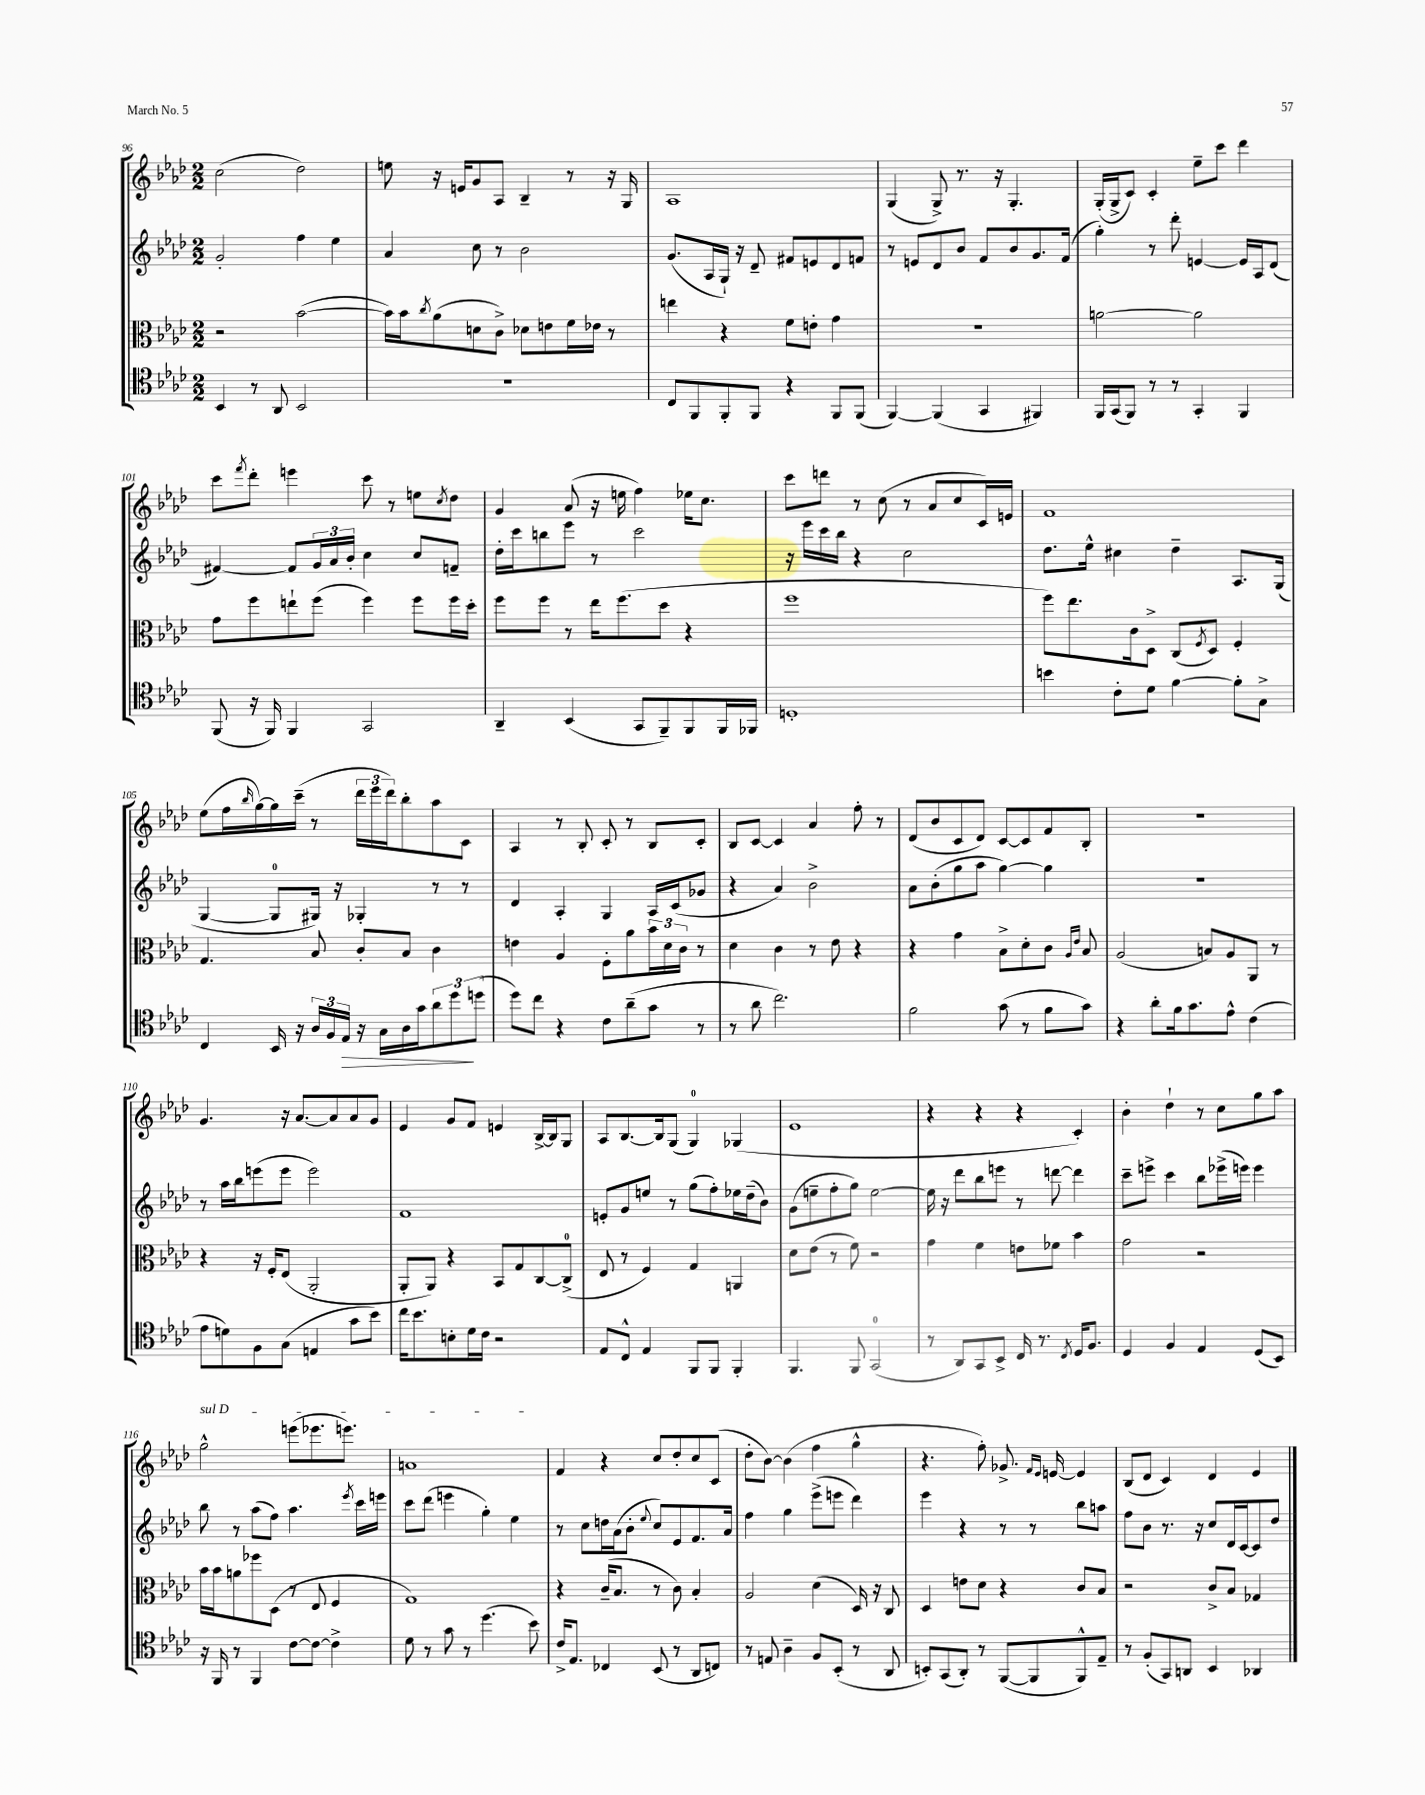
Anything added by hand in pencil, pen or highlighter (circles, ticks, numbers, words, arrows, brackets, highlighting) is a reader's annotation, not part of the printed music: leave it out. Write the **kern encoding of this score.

**kern	**dynam	**kern	**kern	**kern
*part4	*part4	*part3	*part2	*part1
*staff4	*staff4	*staff3	*staff2	*staff1
*clefC4	*	*clefC3	*clefG2	*clefG2
*k[b-e-a-d-]	*	*k[b-e-a-d-]	*k[b-e-a-d-]	*k[b-e-a-d-]
*M2/2	*	*M2/2	*M2/2	*M2/2
=96	=96	=96	=96	=96
4BB-/	.	2r	2g'/	(2cc\
8r	.	.	.	.
8AA-/	.	.	.	.
2BB-/	.	([2b-\	4ff\	2dd-\)
.	.	.	4ee-\	.
=97	=97	=97	=97	=97
1r	.	16b-\LL])	4a-/	8een\
.	.	16b-\J	.	.
.	.	8qcc/	.	.
.	.	(8a-\	.	16r
.	.	.	.	16en/KL
.	.	8dn\	8cc\	8g/
.	.	8c^\J)	8r	8A-/J
.	.	8d-X\L	2b-\	4B-~/
.	.	8en\	.	.
.	.	16f\L	.	8r
.	.	16e-X\JJ	.	.
.	.	8r	.	16r
.	.	.	.	16G/
=98	=98	=98	=98	=98
8C/L	.	4een\	(8.g/L	1A-
8FF/	.	.	.	.
.	.	.	16A-/L	.
8FF'/	.	4r	16G`/JJ)	.
.	.	.	16r	.
8FF/J	.	.	8d-~/	.
4r	.	8f\L	8f#X/L	.
.	.	8en'\J	8en/	.
8FF/L	.	4g\	8d-/	.
(8FF/J	.	.	8fn/J	.
=99	=99	=99	=99	=99
[4FF/)	.	1r	8r	(4G/
.	.	.	8en/L	.
(4FF/]	.	.	8d-/	8G^/)
.	.	.	8b-/J	8.r
4GG/	.	.	8f/L	.
.	.	.	.	16r
.	.	.	8b-/	4.G'/
4FF#X/)	.	.	8.g/	.
.	.	.	(16f/Jk	.
=100	=100	=100	=100	=100
16FF/LL	.	[2an\	4gg'\)	(16G'/LL
(16GG/J	.	.	.	16G^/J
8FF/J)	.	.	.	8c/J)
8r	.	.	8r	4c'/
8r	.	.	8ddd-'\	.
4GG'/	.	2a\]	[4en/	8ee-~\L
.	.	.	.	8ccc\J
4FF/	.	.	16e/LL]	4ddd-\
.	.	.	16A-/J	.
.	.	.	(8d-/J	.
!!LO:LB:g=z
=101	=101	=101	=101	=101
(8FF/	.	8g\L	[4f#X/)	8ccc\L
.	.	.	.	8qfff/
16r	.	8ff\	.	8ddd-'\J
16FF/)	.	.	.	.
4FF/	.	8een`\	8f#/L]	4eeen\
.	.	(8ff\J	24g/L	.
.	.	.	24a-/	.
.	.	.	24b-'/JJ	.
2GG/	.	4ff\)	4cc\	8ccc\
.	.	.	.	8r
.	.	8ff\L	8cc/L	8een\L
.	.	.	.	8qcc/
.	.	16ff\L	8fn~/J	8dd-\J
.	.	16dd-'\JJ	.	.
=102	=102	=102	=102	=102
4AA-~/	.	8ff\L	16dd-'\LL	4g/
.	.	.	16ccc\J	.
.	.	8ff\J	8bbn\	.
(4BB-/	.	8r	8eee-\J	(8a-/
.	.	16ee-\KL	8r	16r
.	.	(8.ff\	.	16een\
8GG/L	.	.	2ccc\	4ff\)
8FF~/)	.	8dd-\J	.	.
8FF/	.	4r	.	16ee-X\KL
.	.	.	.	8.cc\J
16FF/L	.	.	.	.
16FF-X/JJ	.	.	.	.
=103	=103	=103	=103	=103
1Dn'	.	1ff	16r	8ccc\L
.	.	.	16eee-\LL	.
.	.	.	16ccc\	8dddn\J
.	.	.	16bb-\JJ	.
.	.	.	4r	8r
.	.	.	.	(8cc\
.	.	.	2cc\	8r
.	.	.	.	8a-/L
.	.	.	.	8cc/
.	.	.	.	16c/L)
.	.	.	.	16en/JJ
=104	=104	=104	=104	=104
4bn\	.	8ff\L)	8.dd-\L	1f
.	.	8.ee-\	.	.
.	.	.	16ee-^^\Jk	.
8c'\L	.	.	4cc#X\	.
.	.	16c\k	.	.
8d-\J	.	8D-^\J	.	.
[4f\	.	(8C/L	4dd-~\	.
.	.	8qF/	.	.
.	.	8D-/J)	.	.
8f'\L]	.	4F'/	8.A-/L	.
8G^\J	.	.	.	.
.	.	.	(16G/Jk	.
!!LO:LB:g=z
=105	=105	=105	=105	=105
4C/	.	4.G/	[4G/	(8ee-\L
.	.	.	.	16ff\L
.	.	.	.	16qqbb-/
.	.	.	.	[16gg\)
16BB-/	.	.	8G/L]	16gg\]
16r	.	.	.	(16ccc~\JJ
24A-/LL	.	8B-/	16G#X/Jk)	8r
24F/	.	.	.	.
.	.	.	16r	.
!	!LO:HP:b	!	!	!
24E-/JJ	>	.	.	.
16r	.	8c'/L	4G-X'/	24ddd-\LL
.	.	.	.	24eee-\
16G\LL	.	.	.	.
.	.	.	.	24ddd-\J)
16A-\	.	8B-/J	.	8bb-'\
16g\J	.	.	.	.
12a-\	.	4c\	8r	8aa-\
12dd-\	.	.	.	.
.	.	.	8r	8c\J
(12ddn\J	]	.	.	.
=106	=106	=106	=106	=106
8dd-\L)	.	4en\	4d-/	4A-/
8cc\J	.	.	.	.
4r	.	4A-/	4A-'/	8r
.	.	.	.	8B-'/
8c\L	.	8F'\L	4G/	8c'/
(8a-~\	.	8a-\	.	8r
8g\J	.	24b-\L	16A-/LL	8B-/L
.	.	24d-\	.	.
.	.	.	(16c/J	.
.	.	24c\JJ	.	.
8r	.	8r	8g-X/J	8c'/J
=107	=107	=107	=107	=107
8r	.	4d-\	4r	8B-/L
8a-\	.	.	.	[8c/J
2.cc\)	.	4c\	4a-/)	4c/]
.	.	8r	2b-^\	4a-/
.	.	8e-\	.	.
.	.	4r	.	8ff'\
.	.	.	.	8r
=108	=108	=108	=108	=108
2f\	.	4r	8a-\L	(8d-/L
.	.	.	(8b-'\	8b-/
.	.	4g\	8gg\	8c/
.	.	.	8aa-\J	8d-/J)
(8g\	.	8B-^\L	[4gg\)	[8c/L
8r	.	8d-'\	.	8c/]
8f\L	.	8c\J	4gg\]	8f/
.	.	16qqA-/LL	.	.
.	.	16qqe-/JJ	.	.
8g\J)	.	8B-/	.	8B-'/J
=109	=109	=109	=109	=109
4r	.	(2A-/	1r	1r
8a-'\L	.	.	.	.
16f\k	.	.	.	.
8.g\	.	.	.	.
.	.	8Bn/L)	.	.
8e-^^\J	.	8A-/	.	.
(4c\	.	8AA-/J	.	.
.	.	8r	.	.
!!LO:LB:g=z
=110	=110	=110	=110	=110
8e-\L	.	4r	8r	4.g/
8dn\)	.	.	16aa-\LL	.
.	.	.	16bb-\J	.
8F\	.	16r	(8eeen\	.
.	.	16F'/KL	.	.
(8G\J	.	(8E-/J	8eee\J	16r
.	.	.	.	[8.a-/L
4En/	.	2AA-'/	2eee\)	.
.	.	.	.	8a-/]
8g\L	.	.	.	8a-/
8b-\J)	.	.	.	8g/J
=111	=111	=111	=111	=111
16cc\KL	.	8AA-'/L	1f	4e-/
8.b-\	.	.	.	.
.	.	8AA-/J)	.	.
8Bn'\	.	4r	.	8g/L
16d-\L	.	.	.	8f/J
16c\JJ	.	.	.	.
2r	.	8BB-/L	.	4en/
.	.	8G/	.	.
.	.	[8C/	.	[16B-^/LL
.	.	.	.	16B-/J]
.	.	(8C^/J]	.	8G/J
=112	=112	=112	=112	=112
8E-/L	.	8E-/	8en'/L	8A-/L
8C^^/J	.	8r	8g/	[8.B-/
4E-/	.	4F/)	8een/J	.
.	.	.	.	16B-/k]
.	.	.	8r	(8G/J
8FF/L	.	4G/	(8gg\L	4G/)
8FF/J	.	.	8ff'\)	.
4FF'/	.	4AAn/	16ee-X\L	(4G-X/
.	.	.	(16dd-~\J	.
.	.	.	8b-\J)	.
=113	=113	=113	=113	=113
4.FF/	.	8d-\L	(8g\L	1e-
.	.	(8e-\J	8een~\	.
.	.	8r	8ff'\	.
8FF/	.	8f\)	8gg\J)	.
(2GG/	.	2r	[2ee\	.
=114	=114	=114	=114	=114
8r	.	4g\	16ee\]	4r
.	.	.	16r	.
8AA-/L)	.	.	8ddd-\L	.
8GG/	.	4f\	8bb-\	4r
8BB-^/J	.	.	8eeen\J	.
16C/	.	8en\L	8r	4r
8.r	.	.	.	.
.	.	8f-X\J	[8dddn\	.
8qC/	.	.	.	.
16D-/KL	.	4b-\	4ddd\]	4c'/)
8.F/J	.	.	.	.
=115	=115	=115	=115	=115
4D-/	.	2g\	8ccc~\L	4b-'\
.	.	.	8eeen^\J	.
4F/	.	.	4ccc\	4dd-`\
4E-/	.	2r	8bb-\L	8r
.	.	.	(16eee-X^\L	8cc\L
.	.	.	16eeen\JJ)	.
(8D-/L	.	.	4eee\	8gg\
8BB-/J)	.	.	.	8aa-\J
!!LO:LB:g=z
=116	=116	=116	=116	=116
!	!	!	!	!LO:TX:a:i:t=sul D
16r	.	16b-\LL	8bb-\	2gg^^\
16FF/	.	16b-\J	.	.
8r	.	8an\	8r	.
4FF/	.	8ff-X\	(8aa-\L	.
.	.	(8D-\J	8ff\J)	.
[8c\L	.	8r	4.aa-\	(8eeen\L
8c\J_	.	8E-/	.	8.eee-X\
4c^\]	.	4F/	.	.
.	.	.	.	8.eeen\J)
.	.	.	8qeee-/	.
.	.	.	16ccc\LL	.
.	.	.	16eeen\JJ	.
=117	=117	=117	=117	=117
8d-\	.	1G)	8ccc\L	1an
8r	.	.	(8ddd-\J	.
8g\	.	.	4eeen\	.
8r	.	.	.	.
(4.dd-\	.	.	4gg'\)	.
.	.	.	4ee-\	.
8b-\)	.	.	.	.
=118	=118	=118	=118	=118
16c^/KL	.	4r	8r	4f/
8.E-/J	.	.	.	.
.	.	.	8cc\L	.
4C-X/	.	(16c~/KL	16ddn\L	4r
.	.	8.B-/J	(16a-\J	.
.	.	.	8b-'\J	.
.	.	.	8qqee-/	.
(8BB-/	.	8r	8cc/L)	8cc/L
8r	.	8c\)	8e-/	8dd-'/
8AA-/L	.	4B-'/	8.f/	8cc/
8Cn/J)	.	.	.	(8c/J
.	.	.	16a-/Jk	.
=119	=119	=119	=119	=119
8r	.	2A-/	4ff\	8dd-'\L
8En/	.	.	.	[8b-\J)
4A-~\	.	.	4gg\	(4b-\]
8F/L	.	(4d-\	(8eee-^\L	4ff\
(8BB-'/J	.	.	8eeen\J	.
8r	.	16D-/)	4ddd-\)	4gg^^\
.	.	16r	.	.
8AA-/	.	8C/	.	.
=120	=120	=120	=120	=120
8BBn'/L)	.	4D-/	4eee-\	4.r
(8GG/	.	.	.	.
8AA-'/J)	.	8en\L	4r	.
8r	.	8d-\J	.	8ff'\)
([8FF/L	.	4r	8r	8.g-X^/
8FF/]	.	.	8r	.
.	.	.	.	16qqf/LL
.	.	.	.	16qqe-/JJ
.	.	.	.	[16en/
8FF^^/)	.	8c/L	8bb-\L	4e/]
8E-~/J	.	8B-/J	8aan\J	.
=121	=121	=121	=121	=121
8r	.	2r	8ff\L	(8B-/L
(8F'/L	.	.	8b-\J	8d-/J
8GG/)	.	.	8.r	4c/)
8AAn/J	.	.	.	.
.	.	.	16r	.
4BB-/	.	8c^/L	8cc/L	4d-/
.	.	8B-/J	16d-/L	.
.	.	.	[16c/J	.
4AA-X/	.	4G-X/	8c/]	4e-/
.	.	.	8dd-/J	.
==	==	==	==	==
*-	*-	*-	*-	*-
